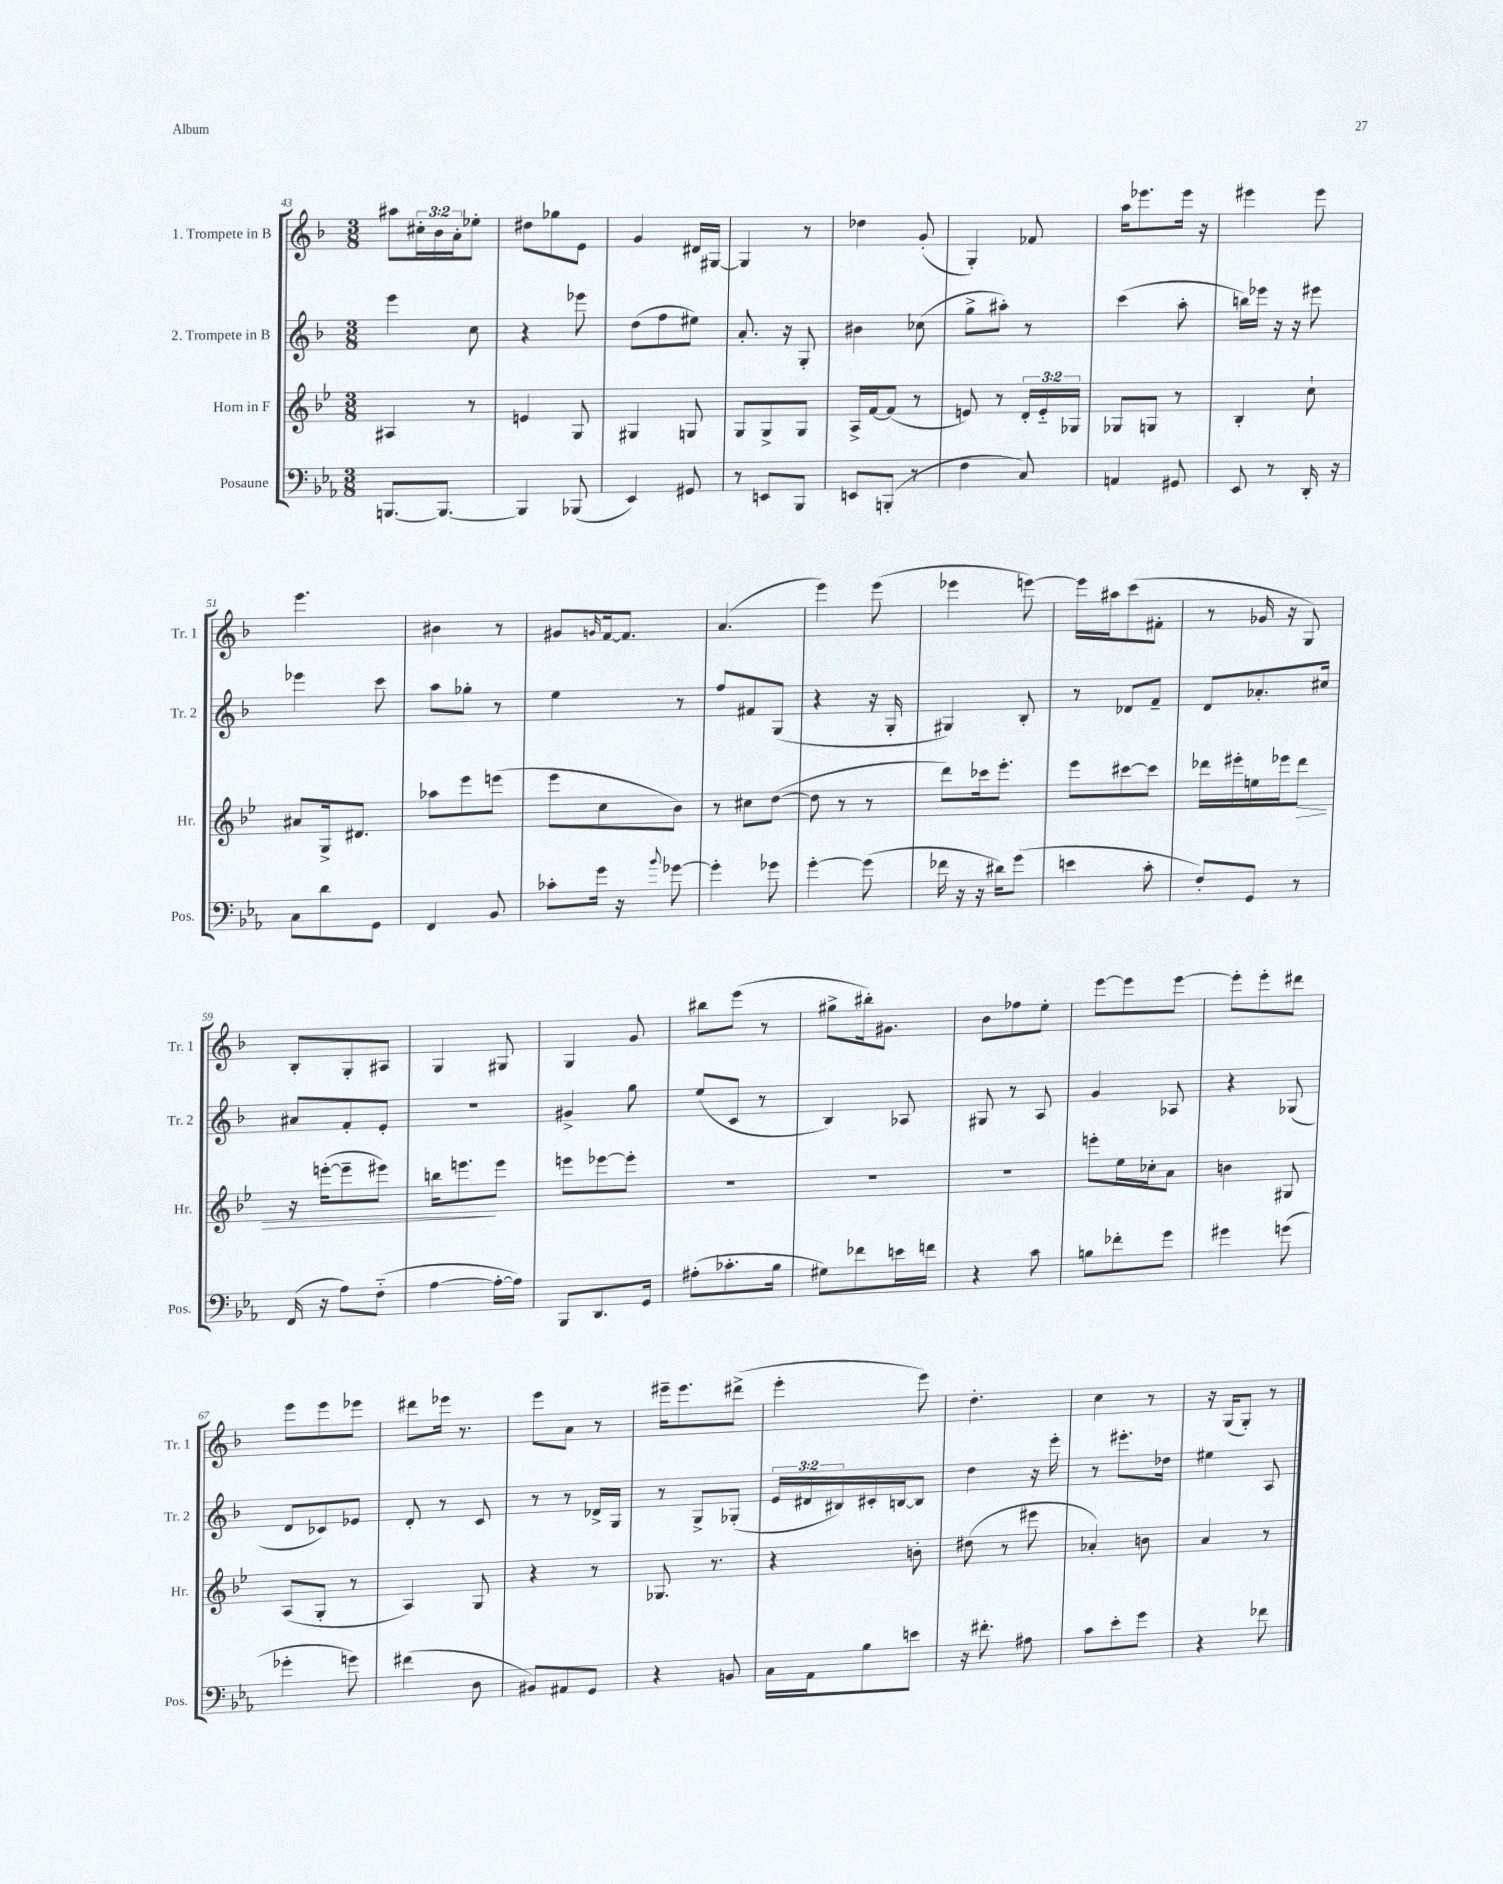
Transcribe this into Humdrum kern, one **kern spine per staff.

**kern	**kern	**kern	**kern
*staff4	*staff3	*staff2	*staff1
*clefF4	*clefG2	*clefG2	*clefG2
*k[b-e-a-]	*k[b-e-]	*k[b-]	*k[b-]
*M3/8	*M3/8	*M3/8	*M3/8
[8.BBB	4A#	4eee	8aa#
.	.	.	24cc#'
.	.	.	24b-
8.BBB_	.	.	.
.	.	.	24a'
.	8r	8cc	8ee-'
=	=	=	=
4BBB]	4e	4r	8dd#
.	.	.	8gg-
(8BBB-	8G	8eee-	8e
=	=	=	=
4EE-)	4G#	(8dd	4g
.	.	8ff	.
8GG#	8G	8ee#)	16d#
.	.	.	[16G#
=	=	=	=
8r	8G	8.a'	4G#]
8EE	8G^	.	.
.	.	16r	.
8BBB-	8G	8G'	8r
=	=	=	=
8EE	16A^	4b#	4dd-
.	[16f	.	.
(8BBB'	(8f]	.	.
8r	8r	(8cc-	(8g'
=	=	=	=
4F	8e)	8gg^	4G')
.	8r	8aa#')	.
8C)	24d'	8r	8f-
.	24e'~	.	.
.	24G-	.	.
=	=	=	=
4AA	8G-	(4ccc	16aa
.	.	.	8.eee-
.	8G	.	.
8GG#	8r	8aa'	16eee-
.	.	.	16r
=	=	=	=
8EE-	4B-'	16bb)	4eee#
.	.	16eee-	.
8r	.	16r	.
.	.	16r	.
16DD'	8cc`	8eee#	8eee#
16r	.	.	.
=	=	=	=
8C	8a#	4eee-	4.eee
8d	16G^	.	.
.	8.d#	.	.
8GG	.	8ccc	.
=	=	=	=
4FF	8aa-	8aa	4b#
.	8eee-	8gg-'	.
8BB-	(8eee	8r	8r
=	=	=	=
8c-'	8eee-	4ee	8g#
.	.	.	16qqg
16g	8cc	.	[16f
16r	.	.	8.f]
8qqb-	.	.	.
[8g-	8b-)	8r	.
=	=	=	=
4g-']	8r	8ff	(4.a
.	8cc#	8f#	.
8g-	([8dd	(8G	.
=	=	=	=
[4g'	8dd]	4r	4eee)
.	8r	.	.
(8g]	8r	16r	(8eee
.	.	16G'	.
=	=	=	=
16f-	8ddd)	4G#)	4eee-
16r	.	.	.
16r	16ccc-	.	.
16d#)	8.eee-'	.	.
(8g	.	8B-'	[8eee)
=	=	=	=
4e	8eee-	8r	16eee]
.	.	.	16aa#
.	[8ccc#	8d-	(8ccc
8c'	8ccc#]	8f~	8f#'
=	=	=	=
8F')	16ddd-	8d	8r
.	16eee#'	.	.
8GG	16ee	8.a-'	16g-
.	16eee-	.	16r
8r	8ddd-	.	8G)
.	.	16cc#	.
=	=	=	=
(16FF	16r	8a#	8B-'
16r	([16eee'	.	.
8A-)	8eee~]	8f'	8G'
(8F'~	8eee#)	8e'	8A#
=	=	=	=
[4A-	16bb	4.r	4G
.	8.eee	.	.
16A-'_	8eee	.	8G#
16A-])	.	.	.
=	=	=	=
8BBB-	8eee	4g#^	4G
8.DD	[8eee-	.	.
.	8eee-']	8gg	8g
16GG	.	.	.
=	=	=	=
(8A#'	4.r	(8ee	8bb#
8.c-'	.	8c	(8eee
.	.	8r	8r
16B-	.	.	.
=	=	=	=
8G#)	4.r	4B-)	8gg#^
8f-	.	.	16bb#')
.	.	.	8.g#
16e	.	8A-	.
16f	.	.	.
=	=	=	=
4r	4.r	8G#	8b-
.	.	8r	8ff-
8c	.	8A	8ee'
=	=	=	=
8B	8eee'	4g	[8eee
8f-'	16ee-	.	8eee]
.	16cc-'	.	.
8g	8a	8A-	[8eee
=	=	=	=
4g#	4b	4r	8eee']
.	.	.	8eee'
(8g	8G#	(8G-	8ddd#
=	=	=	=
4g-'	(8A	8d	8eee
.	8G'	8c-)	8eee
8g)	8r	8e-	8eee-
=	=	=	=
(4f#	4A)	8d'	8ddd#
.	.	8r	16eee-
.	.	.	8.r
8D	8G	8c	.
=	=	=	=
8BB#)	4r	8r	8eee
8AA#	.	8r	8a
8GG	8r	16d-^	8r
.	.	16G	.
=	=	=	=
4r	8.G-	8r	16eee#~
.	.	.	8.eee#
.	.	8G^	.
.	8.r	.	.
8BB	.	(8G-'	(8ddd#^
=	=	=	=
16C	4r	24e	4eee'
.	.	24d#	.
16AA-	.	.	.
.	.	24B#)	.
8B-	.	16c#'	.
.	.	[16B	.
8e	8b'	8B]	8eee)
=	=	=	=
16r	(8dd#	4dd	4.dd'
8.f#'	.	.	.
.	8r	.	.
8A#	8eee#	16r	.
.	.	16eee'	.
=	=	=	=
8c	4a-')	8r	4cc
8e-'	.	8.eee#'	.
8g	8b	.	8r
.	.	16dd-	.
=	=	=	=
4r	4a	4ee#	16r
.	.	.	(16G
.	.	.	8G')
8f-	8r	8A	8r
==	==	==	==
*-	*-	*-	*-
